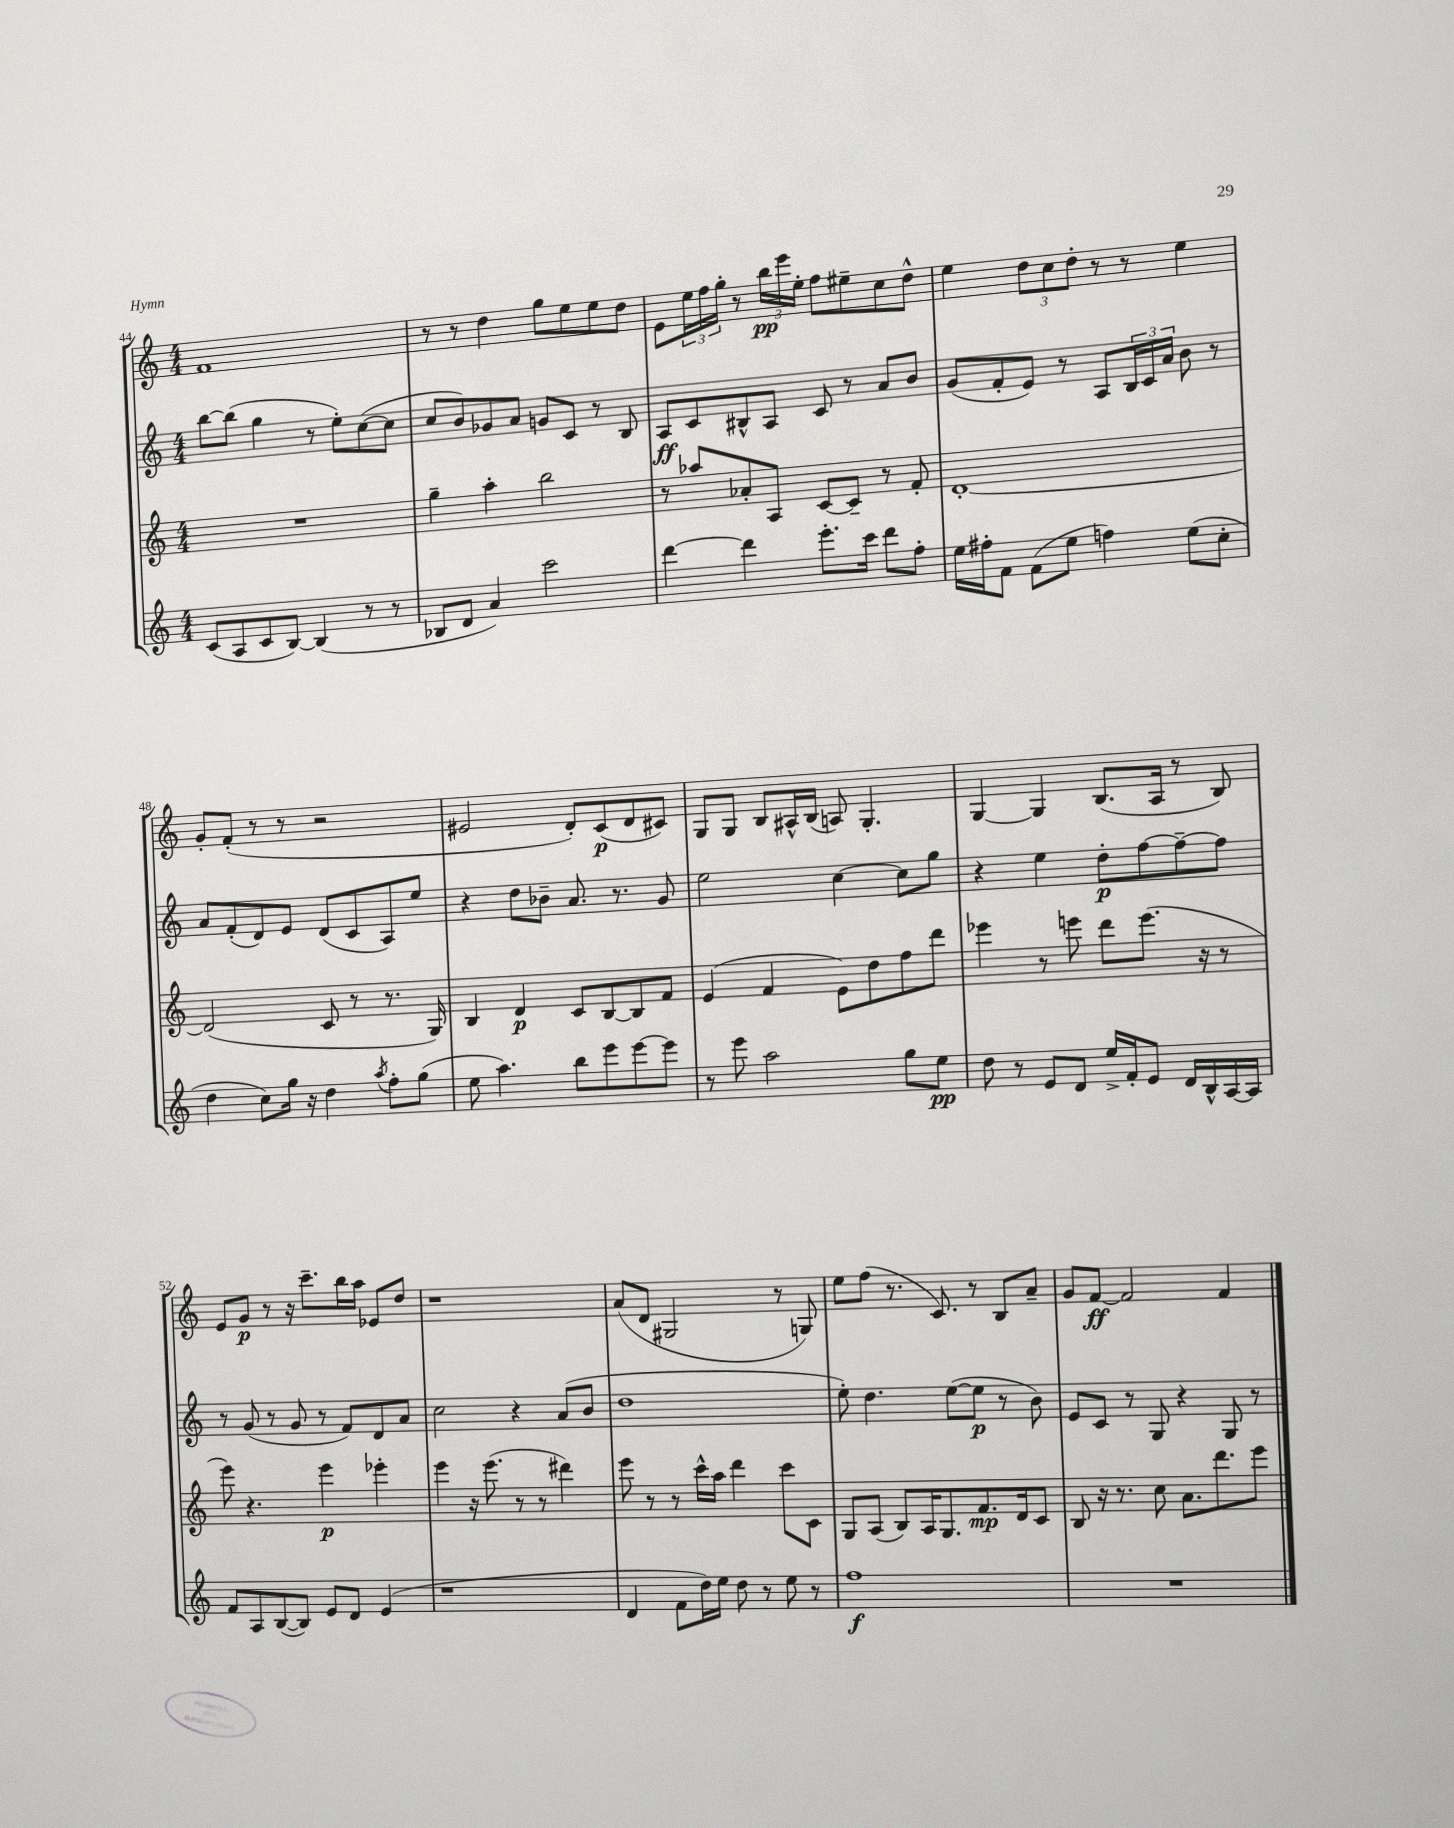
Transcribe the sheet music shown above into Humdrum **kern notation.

**kern	**kern	**kern	**kern
*staff4	*staff3	*staff2	*staff1
*clefG2	*clefG2	*clefG2	*clefG2
*k[]	*k[]	*k[]	*k[]
*M4/4	*M4/4	*M4/4	*M4/4
(8c/L	1r	[8bb\L	1f
8A/	.	(8bb\]J	.
8c/	.	4gg\	.
[8B/J)	.	.	.
(4B/]	.	8r	.
.	.	8ee'\L)	.
8r	.	([8cc\	.
8r	.	8cc\]J	.
=	=	=	=
8B-/L	4gg~\	8cc/L	8r
8d/J	.	8b/)	8r
4a/)	4aa'\	8g-/	4dd\
.	.	8a/J	.
2ccc\	2bb\	8g/L	8gg\L
.	.	8c/J	8ee\
.	.	8r	8ee\
.	.	8B/	8dd\J
=	=	=	=
[4ddd\	8r	8A/L	8e\L
.	8aa-/L	8c/	24ee\L
.	.	.	24ff\
.	.	.	24gg'\JJ
4ddd\]	8a-'/	8B#^^/	8r
.	8A/J	8A/J	24bb\LL
.	.	.	24eee\
.	.	.	24ee'\JJ
8.eee'\L	[8c/L	8c/	8ff\L
.	8c~/]J	8r	8ee#~\
16ccc\Jk	.	.	.
8ddd\L	8r	8a/L	8cc\
8ff'\J	8f'/	8b/J	8dd^^\J
=	=	=	=
16ee\LL	[1d'	(8g/L	4ee\
16ff#'\J	.	.	.
8f\J	.	8f'/	.
(8f\L	.	8e/J)	12dd\L
.	.	.	12cc\
8ee\J	.	8r	.
.	.	.	12dd'\J
4ff\)	.	8A/L	8r
.	.	24B/L	8r
.	.	24c/	.
.	.	24a/JJ	.
(8ee\L	.	8b\	4ee\
8cc'\J	.	8r	.
=	=	=	=
4dd\	(2d/]	8a/L	8g'/L
.	.	(8f'/	(8f'/J
8cc\L)	.	8d/)	8r
16gg\Jk	.	8e/J	8r
16r	.	.	.
4dd\	8c/	(8d/L	2r
.	8r	8c/	.
8qaa/	.	.	.
8ff'\L	8.r	8A/)	.
(8gg\J	.	8ee/J	.
.	16G/)	.	.
=	=	=	=
8ee\	4B/	4r	2e#/
4.aa\)	.	.	.
.	4d/	8dd\L	.
.	.	8b-~\J	.
8bb\L	8c/L	8.a/	8d'/L)
8eee\	[8B/	.	(8c/
.	.	8.r	.
[8eee\	8B/]	.	8d/
8eee\]J	8f/J	8g/	8c#/J)
=	=	=	=
8r	(4e/	2ee\	8G/L
8eee\	.	.	8G/J
2aa\	4f/	.	8B/L
.	.	.	16A#^^/L
.	.	.	(16B/JJ
.	8e\L)	[4cc\	8A/)
.	8dd\	.	4.G'/
8gg\L	8ff\	8cc\]L	.
8ee\J	8ddd\J	8gg\J	.
=	=	=	=
8dd\	4eee-\	4r	[4G/
8r	.	.	.
8e/L	8r	4ee\	4G/]
8d/J	8eee\	.	.
16ee^/LL	8ddd\L	8dd'\L	(8.B/L
16f'/J	.	.	.
8e/J	(8.eee\J	[8ff\	.
.	.	.	16A/Jk
16d/LL	.	8ff~\_	8r
16B^^/	16r	.	.
[16A/	8r	8ff\]J	8B/)
16A/]JJ	.	.	.
=	=	=	=
8f/L	8eee\)	8r	8e/L
8A/	4.r	(8g/	8g/J
([8B/	.	8r	8r
8B/]J)	.	8g/	16r
.	.	.	8.ccc~\L
8e/L	4eee\	8r	.
8d/J	.	8f/L)	16bb\L
.	.	.	16aa\JJ
(4e/	4eee-'\	8d/	8e-/L
.	.	8a/J	8dd/J
=	=	=	=
1r	4eee\	2cc\	1r
.	16r	.	.
.	(8.eee\	.	.
.	8r	4r	.
.	8r	.	.
.	4ddd#\)	(8a/L	.
.	.	8b/J	.
=	=	=	=
4d/	8eee\	1dd	(8a/L
.	8r	.	8d/J
8f\L	8r	.	2G#/
16dd\L)	16ccc^^\LL	.	.
16ee\JJ	16aa\JJ	.	.
8dd\	4ddd\	.	.
8r	.	.	.
8ee\	8ccc\L	.	8r
8r	8c\J	.	8G/)
=	=	=	=
1ff	8G/L	8ee'\)	8ee\L
.	(8A/J	4.dd\	(8ff\J
.	8B/L)	.	8.r
.	16A/K	.	.
.	8.G/	.	8.c/)
.	.	([8ee\L	.
.	8.f/	8ee\]J	8r
.	.	8r	8B/L
.	16d/k	.	.
.	8c/J	8b\)	8a~/J
=	=	=	=
1r	8B/	8e/L	8g/L
.	16r	8c/J	[8f/J
.	8.r	.	.
.	.	8r	2f/]
.	8cc\	8G/	.
.	8.a\L	4r	.
.	8.ddd\	.	.
.	.	8G/	4f/
.	8eee\J	8r	.
==	==	==	==
*-	*-	*-	*-
